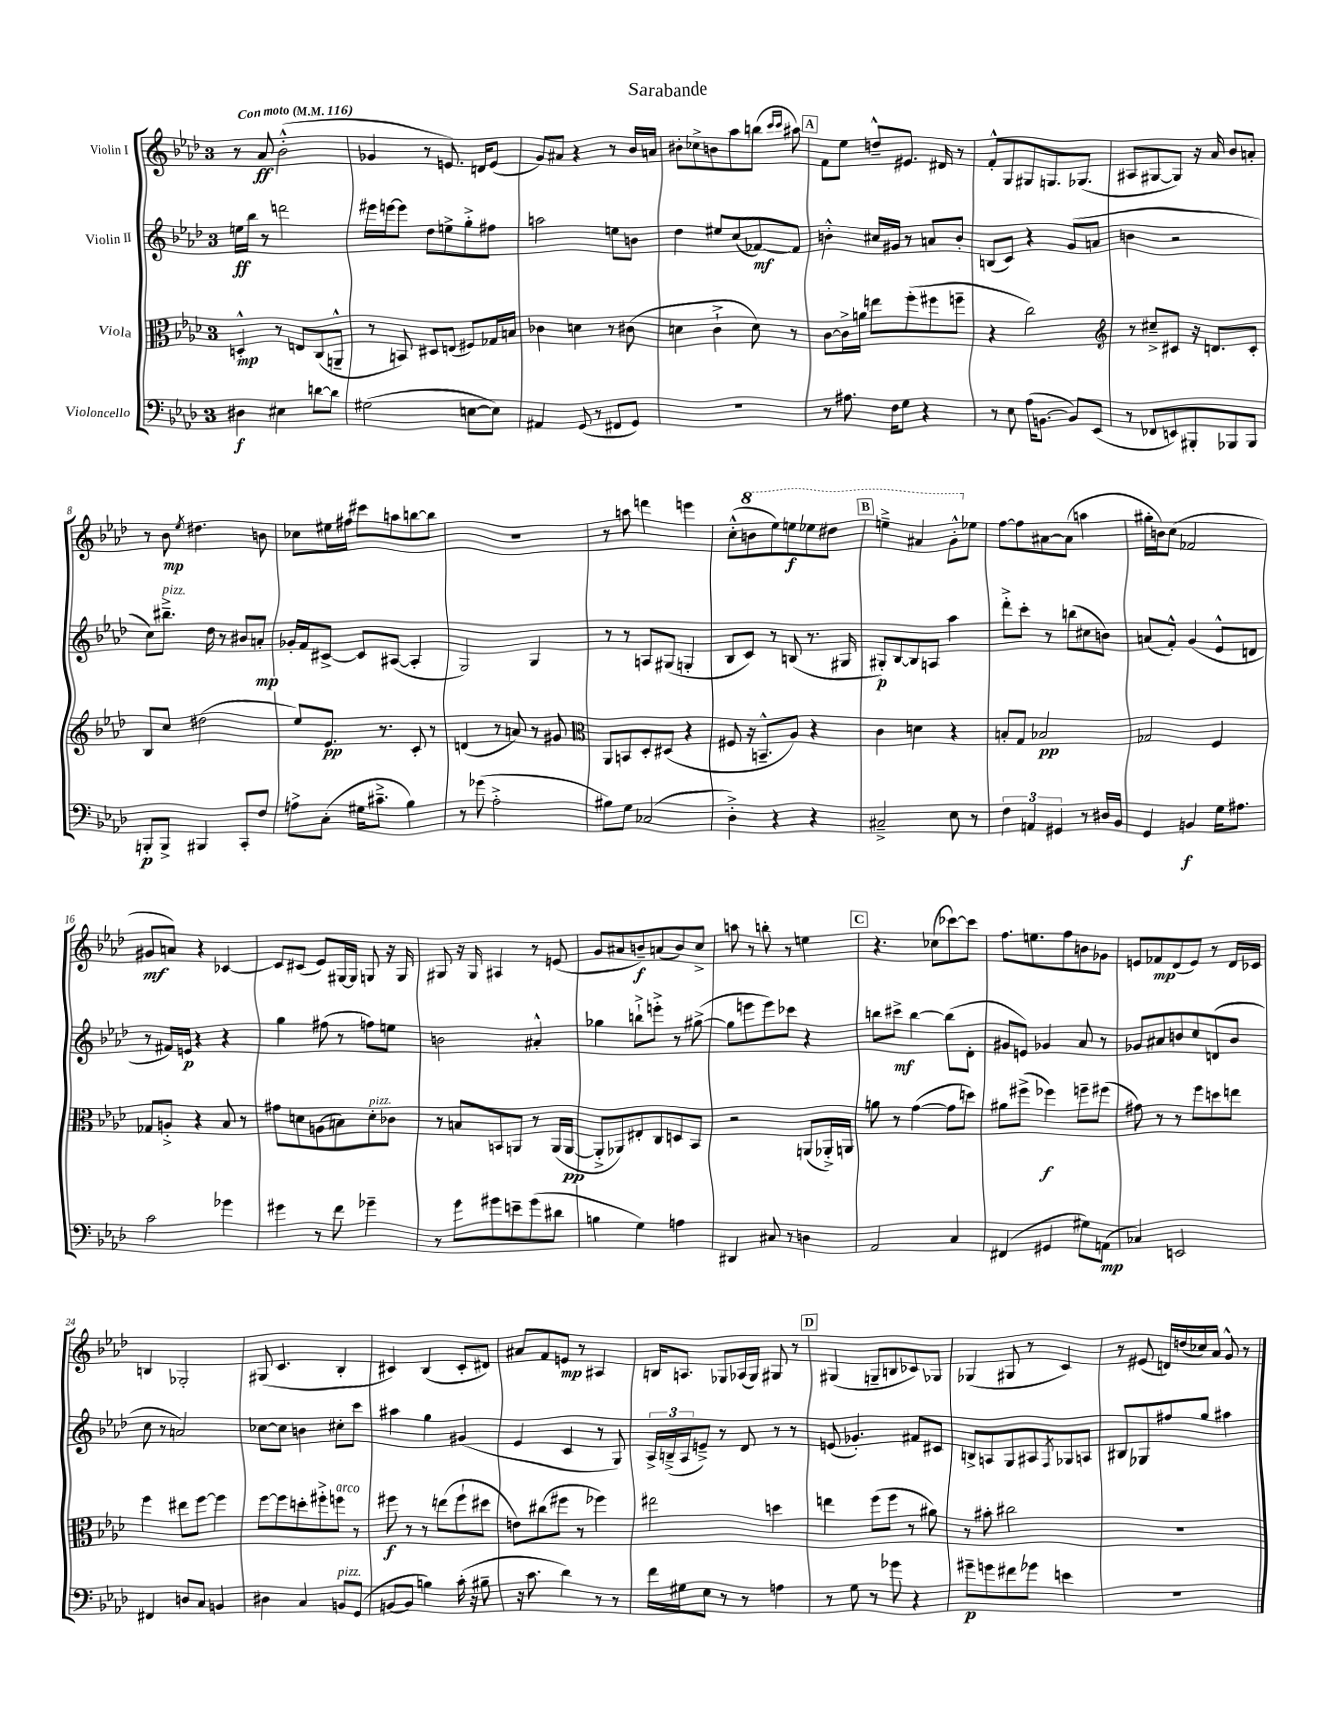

**kern	**dynam	**kern	**dynam	**kern	**dynam	**kern	**dynam
*part4	*part4	*part3	*part3	*part2	*part2	*part1	*part1
*staff4	*staff4	*staff3	*staff3	*staff2	*staff2	*staff1	*staff1
*I"Violoncello	*	*I"Viola	*	*I"Violin II	*	*I"Violin I	*
*clefF4	*	*clefC3	*	*clefG2	*	*clefG2	*
*k[b-e-a-d-]	*	*k[b-e-a-d-]	*	*k[b-e-a-d-]	*	*k[b-e-a-d-]	*
*M3/4	*	*M3/4	*	*M3/4	*	*M3/4	*
*MM116	*	*MM116	*	*MM116	*	*MM116	*
=1	=1	=1	=1	=1	=1	=1	=1
!	!	!	!	!	!	!LO:TX:a:B:t=Con moto	!
4D#X\	f	4Dn'^^/	mp	16een\LL	ff	8r	.
.	.	.	.	16bb-\JJ	.	.	.
.	.	.	.	8r	.	8a-/	ff
4E#X\	.	8r	.	2dddn\	.	(2b-'^^\	.
.	.	8En/L	.	.	.	.	.
[8dn\L	.	(8C/	.	.	.	.	.
8d\J]	.	8AAn~^^/J	.	.	.	.	.
=2	=2	=2	=2	=2	=2	=2	=2
(2G#X\	.	8r	.	16eee#X\LL	.	4g-X/	.
.	.	.	.	[16eeen\J	.	.	.
.	.	8BBn/)	.	8eee\J]	.	.	.
.	.	8D#X/L	.	8dd-\L	.	8r	.
.	.	(8En/J	.	8een^\	.	8.en/)	.
[8En\L	.	8F#X/L)	.	8gg'^\	.	.	.
.	.	.	.	.	.	16dn/KL	.
8E\J])	.	16G-X/L	.	8ff#X\J	.	(8e/J	.
.	.	16Bn/JJ	.	.	.	.	.
=3	=3	=3	=3	=3	=3	=3	=3
4AA#X/	.	4c-X\	.	2aan\	.	8g/L)	.
.	.	.	.	.	.	8a#X/J	.
(8GG/	.	4dn\	.	.	.	4r	.
8r	.	.	.	.	.	.	.
8FF#X/L	.	8r	.	8een\L	.	8r	.
8GG/J)	.	(8c#X\	.	8bn\J	.	16b-/LL	.
.	.	.	.	.	.	16an/JJ	.
=4	=4	=4	=4	=4	=4	=4	=4
2.r	.	4dn\	.	4dd-\	.	8b#X'\L	.
.	.	.	.	.	.	8cc-X^\	.
.	.	4c`^\	.	8ee#X/L	.	8bn\	.
.	.	.	.	(8cc/	.	8aa-\	.
.	.	8d\)	.	[8f-X/)	mf	(8bbn\J	.
.	.	.	.	.	.	16qqccc/LL	.
.	.	.	.	.	.	16qqccc/JJ	.
.	.	8r	.	8f-/J]	.	8aa#X\)	.
!!LO:REH:place=s1:t=A
=5	=5	=5	=5	=5	=5	=5	=5
8r	.	[8c\L	.	4bn'^^\	.	8f\L	.
8.A#X\	.	16c^\L]	.	.	.	8ee-\J	.
.	.	16an\JJ	.	.	.	.	.
.	.	8een\L	.	16cc#X/LL	.	8ddn~^^/L	.
16F\KL	.	.	.	16g#X/JJ	.	.	.
8G\J	.	(8ff'\	.	8r	.	8.e#X/J	.
4r	.	8ff#X\	.	8an/L	.	.	.
.	.	.	.	.	.	16d#X/	.
.	.	8ffn~\J	.	8b'/J	.	8r	.
=6	=6	=6	=6	=6	=6	=6	=6
8r	.	4r	.	(8Bn/L	.	8f'^^/L	.
8E-\	.	.	.	8c/J)	.	8G/	.
(16A-\KL	.	2cc\)	.	4r	.	8G#X/	.
[8.BBn\J	.	.	.	.	.	.	.
.	.	.	.	.	.	8.Gn/	.
8BB/L])	.	.	.	(8g/L	.	.	.
.	.	.	.	.	.	(8.G-X/J	.
(8EE-/J	.	.	.	8an/J	.	.	.
=7	=7	=7	=7	=7	=7	=7	=7
*	*	*clefG2	*	*	*	*	*
8r	.	8r	.	4bn\	.	8A#X/L	.
8FF-X/L	.	8cc#X~^/L	.	.	.	[8G#X/	.
8EEn/)	.	8c#X/J	.	2r	.	8G#/J])	.
8BBB#X'/	.	16r	.	.	.	16r	.
.	.	8.dn/L	.	.	.	16a-/	.
8BBB-X/	.	.	.	.	.	8b-/L	.
8BBB-/J	.	8c#'/J	.	.	.	8an'/J	.
!!LO:LB:g=z
=8	=8	=8	=8	=8	=8	=8	=8
8BBBn'/L	p	8B-/L	.	8cc\L)	.	8r	.
!	!	!	!	!LO:TX:a:i:t=pizz.	!	!	!
8BBB^/J	.	8cc/J	.	8.bb#X~^\J	.	8b-\	mp
.	.	.	.	.	.	8qee-/	.
4BBB#X/	.	(2dd#X\	.	.	.	4.dd#X\	.
.	.	.	.	16dd-\	.	.	.
.	.	.	.	8r	.	.	.
8CC'/L	.	.	.	8b#X/L	.	.	.
8F/J	.	.	.	8an'/J	mp	8bn\	.
=9	=9	=9	=9	=9	=9	=9	=9
8An^\L	.	8ee-/L)	.	16g-X'/LL	.	8cc-X\L	.
.	.	.	.	16f/J	.	.	.
(8C'\J	.	8.e-/J	pp	[8c#X^/J	.	16ee#X\L	.
.	.	.	.	.	.	16ff#X\JJ	.
16G#X\KL	.	.	.	8c#/L]	.	8ccc#X\L	.
8.c#X~^\J	.	8.r	.	.	.	.	.
.	.	.	.	([8A#X/J	.	8aan\	.
4B-\)	.	8c'/	.	4A#'/]	.	[8bbn\	.
.	.	8r	.	.	.	8bb\J]	.
=10	=10	=10	=10	=10	=10	=10	=10
8r	.	(4dn/	.	2G/)	.	2.r	.
(8g-X\	.	.	.	.	.	.	.
2A-'^\	.	8r	.	.	.	.	.
.	.	8an/)	.	.	.	.	.
.	.	8r	.	4G/	.	.	.
.	.	8g#X/	.	.	.	.	.
=11	=11	=11	=11	=11	=11	=11	=11
*	*	*clefC3	*	*	*	*	*
8B#X\L)	.	8AA-/L	.	8r	.	8r	.
8G\J	.	8BBn/	.	8r	.	8aan\	.
(2C-X/	.	8D-'/	.	8An/L	.	4dddn\	.
.	.	(8D#X/J	.	(8G#X/J	.	.	.
.	.	4r	.	4Gn'/	.	4eeen\	.
=12	=12	=12	=12	=12	=12	=12	=12
4D-'^\)	.	8F#X/	.	8B-/L	.	(8cc'^^\L	.
*	*	*	*	*	*	*8va	*
.	.	16r	.	8c/J)	.	8bbn\	.
.	.	8.BBn~^^/L	.	.	.	.	.
4r	.	.	.	8r	.	8eee-\)	.
.	.	8A-/J)	.	(8Bn/	.	8eeen\	f
4r	.	4r	.	8.r	.	8eee-X\	.
.	.	.	.	.	.	8ddd#X\J	.
.	.	.	.	16G#X/	.	.	.
!!LO:REH:place=s1:t=B
=13	=13	=13	=13	=13	=13	=13	=13
2C#X~^/	.	4c\	.	8G#X'/L)	p	4eeen~^\	.
.	.	.	.	[8B-/	.	.	.
.	.	4dn\	.	8B-/]	.	4aa#X/	.
.	.	.	.	8An/J	.	.	.
8E-\	.	4r	.	4aa-\	.	8gg'^^\L	.
*	*	*	*	*	*	*X8va	*
8r	.	.	.	.	.	8ee-X\J	.
=14	=14	=14	=14	=14	=14	=14	=14
6F\	.	8Bn'/L	.	8ddd-'^\L	.	[8ff\L	.
.	.	8G/J	.	8ccc'\J	.	8ff\]	.
6AAn/	.	.	.	.	.	.	.
.	.	2B-X/	pp	8r	.	[8a#X\	.
6GG#X/	.	.	.	.	.	.	.
.	.	.	.	(8bbn\L	.	(8a#\J]	.
8r	.	.	.	8cc#X\	.	4aan\	.
16D#X/LL	.	.	.	8bn\J)	.	.	.
16BB-/JJ	.	.	.	.	.	.	.
=15	=15	=15	=15	=15	=15	=15	=15
4GG/	.	2G-X/	.	(8an/L	.	16gg#X'\LL	.
.	.	.	.	.	.	16bn\J)	.
.	.	.	.	8f'^^/J)	.	(8cc\J	.
4BBn/	f	.	.	(4g/	.	2f-X/	.
16G\KL	.	4F/	.	8e-^^/L	.	.	.
8.A#X\J	.	.	.	.	.	.	.
.	.	.	.	8dn/J	.	.	.
!!LO:LB:g=z
=16	=16	=16	=16	=16	=16	=16	=16
2c\	.	8G-X/L	.	8r	.	8g#X/L	mf
.	.	8An'^/J	.	16f#X/LL)	.	8an/J)	.
.	.	.	.	16en/JJ	p	.	.
.	.	4r	.	4r	.	4r	.
4g-X\	.	8B-/	.	4r	.	[4c-X/	.
.	.	8r	.	.	.	.	.
=17	=17	=17	=17	=17	=17	=17	=17
4g#X\	.	8g#X\L	.	4gg\	.	8c-/L]	.
.	.	8dn\	.	.	.	(8c#X/J	.
8r	.	(8An\	.	(8ff#X\	.	8e-/L)	.
8f\	.	8Bn\)	.	8r	.	[16G#X/L	.
.	.	.	.	.	.	16G#/JJ]	.
!	!	!LO:TX:a:i:t=pizz.	!	!	!	!	!
4g-X~\	.	8d'\	.	8ffn\L)	.	8Gn/	.
.	.	8c-X\J	.	8een\J	.	16r	.
.	.	.	.	.	.	16G/	.
=18	=18	=18	=18	=18	=18	=18	=18
8r	.	8r	.	2bn\	.	8G#X/	.
8g\L	.	8Bn/L	.	.	.	16r	.
.	.	.	.	.	.	16G#/	.
8g#X\	.	8BBn/	.	.	.	4A#X/	.
8en~\	.	8AAn/J	.	.	.	.	.
(8g#\	.	8r	.	4a#X'^^/	.	8r	.
8d#X\J	.	(16AA/LL	.	.	.	(8en/	.
.	.	[16AA/JJ	pp	.	.	.	.
=19	=19	=19	=19	=19	=19	=19	=19
4Bn\	.	8AA'^/L]	.	4gg-X\	.	8g/L	.
.	.	8AA-X/)	.	.	.	8a#X/	.
4G\)	.	8E#X'/	.	8bbn`^\L	.	8bn~/)	f
.	.	8C/	.	8eeen'^\J	.	(8an/	.
4An\	.	8Dn/	.	8r	.	8b/)	.
.	.	8BB-/J	.	([8gg#X^\	.	8cc^/J	.
=20	=20	=20	=20	=20	=20	=20	=20
4DD#X/	.	2r	.	8gg#\L]	.	8aan\	.
.	.	.	.	8eeen\	.	8r	.
8C#X/	.	.	.	8eee\)	.	8bbn'\	.
8r	.	.	.	8ccc-X\J	.	8r	.
4Dn\	.	(8AAn/L	.	4r	.	4een\	.
.	.	16AA-X'^/L)	.	.	.	.	.
.	.	16AAn/JJ	.	.	.	.	.
!!LO:REH:place=s1:t=C
=21	=21	=21	=21	=21	=21	=21	=21
2AA-/	.	8an\	.	8bbn\L	.	4.r	.
.	.	8r	.	8ccc#X^\J	mf	.	.
.	.	([4g\	.	[4bb\	.	.	.
.	.	.	.	.	.	(8cc-X\L	.
4C/	.	8g\L]	.	(8bb\L]	.	[8ccc-X\)	.
.	.	8ddn\J)	.	8d-'\J	.	8ccc-\J]	.
=22	=22	=22	=22	=22	=22	=22	=22
(4FF#X/	.	8a#X\L	.	8g#X/L	.	8.ff\L	.
.	.	(8ff#X^\J	.	8en/J)	.	.	.
.	.	.	.	.	.	8.een\	.
4GG#X/	.	4ff-X\)	f	4g-X/	.	.	.
.	.	.	.	.	.	8ff\	.
8G#X\L)	.	8ffn~\L	.	8a-/	.	8bn\	.
(8AAn\J	mp	(8ff#X\J	.	8r	.	8g-X\J	.
=23	=23	=23	=23	=23	=23	=23	=23
4C-X/)	.	8g#X\)	.	8g-X/L	.	8en/L	.
.	.	8r	.	8a#X/	.	8f-X/	mp
2EEn/	.	8r	.	8bn/	.	(8d-/	.
.	.	8ff\L	.	8cc/	.	8e/J)	.
.	.	8ddn\	.	(8dn/	.	8r	.
.	.	8een\J	.	8b/J	.	16d-/LL	.
.	.	.	.	.	.	16c-X/JJ	.
!!LO:LB:g=z
=24	=24	=24	=24	=24	=24	=24	=24
4FF#X/	.	4ff\	.	8cc\	.	4Bn/	.
.	.	.	.	8r	.	.	.
8Dn/L	.	8ee#X\L	.	2an/)	.	2G-X'/	.
8C/J	.	[8ff\J	.	.	.	.	.
4BBn/	.	4ff\]	.	.	.	.	.
=25	=25	=25	=25	=25	=25	=25	=25
4D#X\	.	[8ff\L	.	[8cc-X\L	.	(8G#X/	.
.	.	8ff\]	.	8cc-\J]	.	4.c/	.
4C/	.	8ddn'\	.	4bn\	.	.	.
.	.	8ff#X'^\	.	.	.	.	.
!	!	!LO:TX:a:i:t=arco	!	!	!	!	!
!LO:TX:a:i:t=pizz.	!	!	!	!	!	!	!
8BBn/L	.	8ffn\J	.	8cc#X'\L	.	4B-'/	.
(8GG/J	.	8r	.	8ccc\J	.	.	.
=26	=26	=26	=26	=26	=26	=26	=26
[8BBn/L	.	8ff#X\	f	4aa#X\	.	4c#X/)	.
8BB/J]	.	8r	.	.	.	.	.
4Bn\)	.	8r	.	4gg\	.	(4B-/	.
.	.	(8een\L	.	.	.	.	.
(16c'\	.	8ff#`\	.	(4g#X/	.	8c#'/L	.
16r	.	.	.	.	.	.	.
8B#X~\	.	8dd#X\J	.	.	.	8d#X/J)	.
=27	=27	=27	=27	=27	=27	=27	=27
16r	.	8en\L)	.	4e-/	.	8a#X/L	.
8.c\	.	.	.	.	.	.	.
.	.	(8cc#X\	.	.	.	8f/	.
4d-\)	.	8ff#X\J	.	4c/	.	8en/J	mp
.	.	8r	.	.	.	8r	.
8r	.	4ff-X\)	.	8r	.	4A#X/	.
8r	.	.	.	8G/)	.	.	.
=28	=28	=28	=28	=28	=28	=28	=28
16f\LL	.	2ee#X\	.	24A-^/LL	.	16Bn/KL	.
.	.	.	.	(24Bn~^/	.	.	.
16G#X\J	.	.	.	.	.	8.An/J	.
.	.	.	.	24A-/J	.	.	.
8E-\J	.	.	.	8en~^/J)	.	.	.
8r	.	.	.	8r	.	8G-X/L	.
8r	.	.	.	8d-/	.	(16A-X/L	.
.	.	.	.	.	.	16G-/JJ)	.
4An\	.	4ddn\	.	8r	.	8G#X/	.
.	.	.	.	8r	.	8r	.
!!LO:REH:place=s1:t=D
=29	=29	=29	=29	=29	=29	=29	=29
8r	.	4een\	.	(8en/	.	(4G#X/	.
8G\	.	.	.	4.g-X'/)	.	.	.
8r	.	(8ff\L	.	.	.	8Gn~/L	.
8g-X\	.	8ff\J	.	.	.	8Bn/	.
4r	.	8r	.	8f#X/L	.	8c-X/)	.
.	.	8a#X\)	.	8c#X/J	.	8G-X/J	.
=30	=30	=30	=30	=30	=30	=30	=30
8g#X~\L	p	8r	.	8Bn^/L	.	(4G-X/	.
8gn\	.	8b#X'\	.	8An/	.	.	.
8f#X\	.	2cc#X\	.	8G/	.	8G#X/	.
8g-X\J	.	.	.	8A#X/	.	8r	.
.	.	.	.	8qF/	.	.	.
4en\	.	.	.	8G-X/	.	4c/)	.
.	.	.	.	8An/J	.	.	.
=31	=31	=31	=31	=31	=31	=31	=31
2.r	.	2.r	.	8B#X/L	.	8r	.
.	.	.	.	8G-X/	.	(8e#X/	.
.	.	.	.	8ff#X/	.	16dn/LL)	.
.	.	.	.	.	.	(16ddn/	.
.	.	.	.	8gg/J	.	16cc-X/)	.
.	.	.	.	.	.	16a-/JJ	.
.	.	.	.	4aa#X\	.	8g^^/	.
.	.	.	.	.	.	8r	.
==	==	==	==	==	==	==	==
*-	*-	*-	*-	*-	*-	*-	*-
